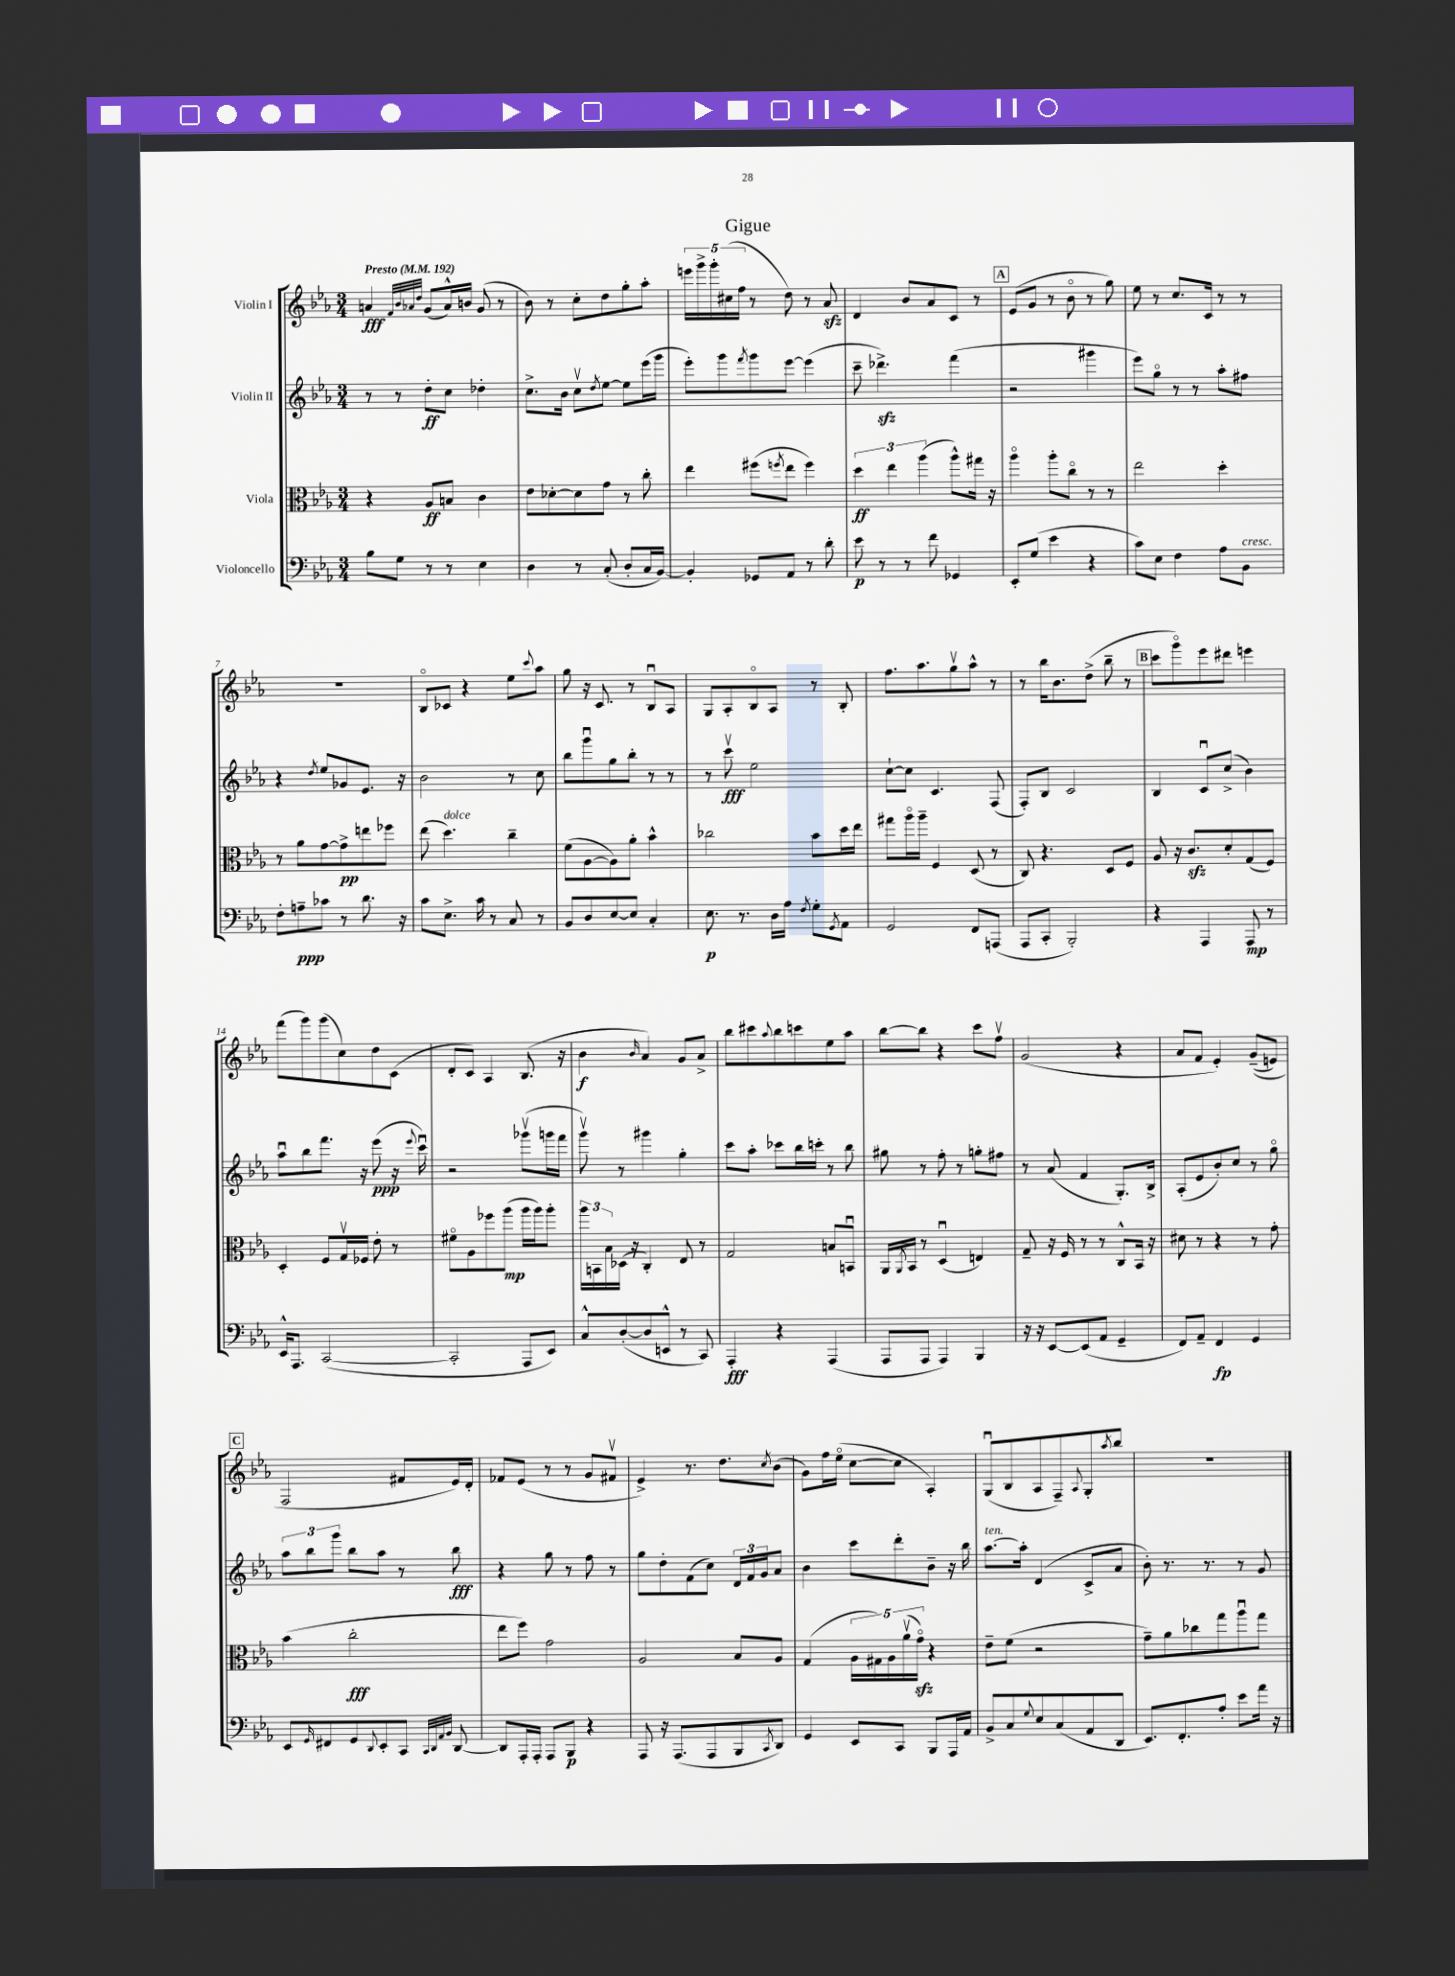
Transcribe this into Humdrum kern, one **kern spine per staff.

**kern	**dynam	**kern	**dynam	**kern	**dynam	**kern	**dynam
*part4	*part4	*part3	*part3	*part2	*part2	*part1	*part1
*staff4	*staff4	*staff3	*staff3	*staff2	*staff2	*staff1	*staff1
*I"Violoncello	*	*I"Viola	*	*I"Violin II	*	*I"Violin I	*
*clefF4	*	*clefC3	*	*clefG2	*	*clefG2	*
*k[b-e-a-]	*	*k[b-e-a-]	*	*k[b-e-a-]	*	*k[b-e-a-]	*
*M3/4	*	*M3/4	*	*M3/4	*	*M3/4	*
*MM192	*	*MM192	*	*MM192	*	*MM192	*
=1	=1	=1	=1	=1	=1	=1	=1
!	!	!	!	!	!	!LO:TX:a:B:t=Presto	!
8B-\L	.	4r	.	8r	.	4an/	fff
8G\J	.	.	.	8r	.	.	.
.	.	.	.	.	.	32qqf/LLL	.
.	.	.	.	.	.	32qqb-/	.
.	.	.	.	.	.	32qqa-X/	.
.	.	.	.	.	.	32qqdd/JJJ	.
8r	.	8A-/L	ff	8dd'\L	ff	(8g/L	.
8r	.	8Bn/J	.	8cc\J	.	16a-^^/L)	.
.	.	.	.	.	.	16bn/JJ	.
4E-\	.	4c\	.	4dd-X'\	.	(8g/	.
.	.	.	.	.	.	8r	.
=2	=2	=2	=2	=2	=2	=2	=2
4D\	.	8e-\L	.	8.cc^\L	.	8b-\)	.
.	.	[8d-X'\	.	.	.	8r	.
.	.	.	.	16b-\Jk	.	.	.
8r	.	8d-\]	.	8ccv\L	.	8cc'\L	.
.	.	.	.	8qdd/	.	.	.
(8C'/	.	8g\J	.	[8ee-\J	.	8dd\	.
8D'/L	.	8r	.	8ee-\L]	.	8gg'\	.
16C/L	.	8cc'\	.	(16eee-\L	.	8aa-'\J	.
[16BB-/JJ)	.	.	.	16ggg\JJ	.	.	.
=3	=3	=3	=3	=3	=3	=3	=3
4BB-'/]	.	4ee-\	.	8eee-'\L)	.	20eeen\LL	.
.	.	.	.	.	.	20ggg^\	.
.	.	.	.	.	.	20ggg'\	.
.	.	.	.	8ggg\	.	.	.
.	.	.	.	.	.	(20cc#X\	.
.	.	.	.	.	.	20ff\JJ	.
.	.	.	.	8qfff/	.	.	.
8GG-X/L	.	(8ff#X\L	.	8ggg\	.	8r	.
.	.	8qffn/	.	.	.	.	.
8AA-/J	.	8ee-\J	.	[8eee-\J	.	8dd\)	.
8r	.	4ff\)	.	(4eee-\]	.	8r	.
8d'\	.	.	.	.	.	8a-zz/	.
=4	=4	=4	=4	=4	=4	=4	=4
8e-\	p	6dd\	ff	8ccc~\	.	4d/	.
8r	.	.	.	4.ddd-Xzz^\)	.	.	.
.	.	6ee-\	.	.	.	.	.
8r	.	.	.	.	.	8b-/L	.
.	.	(6aa-\	.	.	.	.	.
8f\	.	.	.	.	.	8a-/	.
4GG-X/	.	8aa-^^\L)	.	(4fff\	.	8c/J	.
.	.	16gg#X\Jk	.	.	.	8r	.
.	.	16r	.	.	.	.	.
!!LO:REH:place=s1:t=A
=5	=5	=5	=5	=5	=5	=5	=5
8EE-'/L	.	4aa-\	.	2r	.	(8e-/L	.
(8G/J	.	.	.	.	.	8g/J	.
4e-\	.	8aa-'\L	.	.	.	8r	.
.	.	8cc\J	.	.	.	8b-\	.
4r	.	8r	.	4ggg#X\	.	8r	.
.	.	8r	.	.	.	8gg\)	.
=6	=6	=6	=6	=6	=6	=6	=6
8c\L)	.	2ee-\	.	8eee-\L)	.	8ee-\	.
8E-\J	.	.	.	8gg\J	.	8r	.
4F\	.	.	.	8r	.	8.cc/L	.
.	.	.	.	8r	.	.	.
.	.	.	.	.	.	16c/Jk	.
8A-\L	.	4dd'\	.	8aa-'\L	.	8r	.
!LO:TX:a:i:t=cresc.	!	!	!	!	!	!	!
8BB-\J	.	.	.	8ff#X\J	.	8r	.
!!LO:LB:g=z
=7	=7	=7	=7	=7	=7	=7	=7
8F'\L	.	8r	.	4r	.	2.r	.
8An~\	ppp	8a-\L	.	.	.	.	.
.	.	.	.	8qdd/	.	.	.
8c-X\J	.	[8g\	.	8ee-/L	.	.	.
8r	.	8g^\]	pp	8g-X/	.	.	.
8.d\	.	8een\	.	8.e-/J	.	.	.
.	.	8ff-X\J	.	.	.	.	.
16r	.	.	.	16r	.	.	.
=8	=8	=8	=8	=8	=8	=8	=8
8c\L	.	(8ee-\	.	2b-\	.	8B-/L	.
!	!	!LO:TX:a:i:t=dolce	!	!	!	!	!
8.E-^\J	.	4.dd\)	.	.	.	8c-X/J	.
.	.	.	.	.	.	4r	.
16c\	.	.	.	.	.	.	.
8r	.	.	.	.	.	.	.
8C/	.	4cc~\	.	8r	.	8ee-\L	.
.	.	.	.	.	.	8qqccc/	.
8r	.	.	.	8cc\	.	8aa-\J	.
=9	=9	=9	=9	=9	=9	=9	=9
8BB-/L	.	(8f\L	.	8bb-\L	.	8gg\	.
8D/	.	[8A-\	.	8gggu\	.	16r	.
.	.	.	.	.	.	8.c/	.
[8E-/	.	8A-\])	.	8gg\	.	.	.
8E-/J]	.	8a-'\J	.	8bb-'\J	.	8r	.
4C'/	.	4b-^^\	.	8r	.	8B-u/L	.
.	.	.	.	8r	.	8A-/J	.
=10	=10	=10	=10	=10	=10	=10	=10
8.E-\	p	2cc-X\	.	8r	.	8G/L	.
.	.	.	.	8cccv\	fff	8A-'/	.
8.r	.	.	.	.	.	.	.
.	.	.	.	2ee-\	.	8B-/	.
16D\LL	.	.	.	.	.	8A-/J	.
16A-\JJ	.	.	.	.	.	.	.
8qF/	.	.	.	.	.	.	.
8G'\L	.	8b-\L	.	.	.	8r	.
8qGG/	.	.	.	.	.	.	.
8AA-\J	.	16dd\L	.	.	.	8B-'/	.
.	.	16ee-\JJ	.	.	.	.	.
=11	=11	=11	=11	=11	=11	=11	=11
2GG/	.	8gg#X\L	.	[8cc`\L	.	8.ff\L	.
.	.	16aa-\L	.	8cc\J]	.	.	.
.	.	16aa-~\JJ	.	.	.	8.aa-\	.
.	.	4F/	.	4.c/	.	.	.
.	.	.	.	.	.	8ggv\	.
8FF/L	.	(8D/	.	.	.	8aa-^^\J	.
(8AAAn/J	.	8r	.	(8F/	.	8r	.
=12	=12	=12	=12	=12	=12	=12	=12
8AAA-/L	.	8C/)	.	8F'/L)	.	8r	.
8CC'/J	.	4.r	.	8B-/J	.	16bb-\KL	.
.	.	.	.	.	.	8.b-\	.
2BBB-'/)	.	.	.	2c/	.	.	.
.	.	.	.	.	.	(8dd^\J	.
.	.	8D/L	.	.	.	8bb-~\	.
.	.	8F/J	.	.	.	8r	.
!!LO:REH:place=s1:t=B
=13	=13	=13	=13	=13	=13	=13	=13
4r	.	8A-/	.	4B-/	.	8ccc\L	.
.	.	16r	.	.	.	8ggg\)	.
.	.	8.czz/L	.	.	.	.	.
4AAA-/	.	.	.	8cu/L	.	8eee-\	.
.	.	8d'/	.	(8cc^/J	.	8ddd#X\J	.
8AAA-/	mp	(8G/	.	4b-\)	.	4eeen\	.
8r	.	8F/J)	.	.	.	.	.
!!LO:LB:g=z
=14	=14	=14	=14	=14	=14	=14	=14
16EE-^^/KL	.	4D'/	.	8aa-u\L	.	(8fff\L	.
8.AAA-/J	.	.	.	.	.	.	.
.	.	.	.	8bb-\	.	8ggg\)	.
([2CC/	.	8F/L	.	8.fff\J	.	(8ggg\	.
.	.	16Gv/L	.	.	.	8cc\)	.
.	.	16F-X/JJ	.	16r	.	.	.
.	.	8e-'\	.	(8eee-\	ppp	8dd\	.
.	.	8r	.	16r	.	(8c\J	.
.	.	.	.	8qqeee-/	.	.	.
.	.	.	.	16cccu\)	.	.	.
=15	=15	=15	=15	=15	=15	=15	=15
2CC'/]	.	8f#X\L	.	2r	.	8d'/L	.
.	.	8A-\	.	.	.	8c/J)	.
.	.	8ff-X\	.	.	.	4A-/	.
.	.	(8aa-\J	mp	.	.	.	.
8AAA-/L	.	16aa-\LL	.	(8ggg-Xv\L	.	(8.B-/	.
.	.	16aa-\J)	.	.	.	.	.
8EE-/J)	.	8aa-'\J	.	16gggn\L	.	.	.
.	.	.	.	16fff\JJ	.	16r	.
=16	=16	=16	=16	=16	=16	=16	=16
8C^^/L	.	24aa-\LL	.	8gggv\)	.	4b-\	f
.	.	24BBn\	.	.	.	.	.
.	.	24B-\	.	.	.	.	.
([8D'/	.	(16D-X\JJ	.	8r	.	.	.
.	.	16r	.	.	.	.	.
.	.	.	.	.	.	16qqb-/	.
8D/]	.	4C'/)	.	4ggg#X\	.	4a-/)	.
8EEn^^/J	.	.	.	.	.	.	.
8r	.	8E-/	.	4gg'\	.	8g/L	.
8CC/)	.	8r	.	.	.	8a-^/J	.
=17	=17	=17	=17	=17	=17	=17	=17
4AAA-'/	fff	2G/	.	8ccc\L	.	8bb-\L	.
.	.	.	.	8aa-'\J	.	8ccc#X\	.
.	.	.	.	.	.	8qqaa-/	.
4r	.	.	.	8ccc-X\L	.	8bb-\	.
.	.	.	.	16bb-\L	.	8cccn\	.
.	.	.	.	16cccn'\JJ	.	.	.
(4AAA-/	.	8Bn/L	.	8r	.	8ee-\	.
.	.	8BBnu/J	.	8bb-\	.	8aa-\J	.
=18	=18	=18	=18	=18	=18	=18	=18
8AAA-/L	.	16AA-/LL	.	8gg#X\	.	[8bb-\L	.
.	.	8qAA-/	.	.	.	.	.
.	.	16BB-/JJ	.	.	.	.	.
8AAA-/J	.	8r	.	8r	.	8bb-\J]	.
4AAA-/)	.	(4Du/	.	8ff'\	.	4r	.
.	.	.	.	8r	.	.	.
4BBB-/	.	4En/)	.	8ggn'\L	.	8ccc\L	.
.	.	.	.	8ff#X\J	.	8ffv\J	.
=19	=19	=19	=19	=19	=19	=19	=19
16r	.	8G~/	.	8r	.	(2g/	.
16r	.	.	.	.	.	.	.
[8EE-/L	.	16r	.	(8a-/	.	.	.
.	.	16F/	.	.	.	.	.
(8EE-/]	.	8r	.	4f/	.	.	.
8AA-/J	.	8r	.	.	.	.	.
4GG~/	.	8C^^/L	.	8.G'/L)	.	4r	.
.	.	16BB-/Jk	.	.	.	.	.
.	.	16r	.	16B-^/Jk	.	.	.
=20	=20	=20	=20	=20	=20	=20	=20
8FF/L)	.	8d#X\	.	(8A-'/L	.	8a-/L	.
8AA-~/J	.	8r	.	8e-/	.	8f/J	.
4FF/	fp	4r	.	8b-'/)	.	4e-'/)	.
.	.	.	.	8cc/J	.	.	.
4GG/	.	8r	.	8r	.	((8g~/L	.
.	.	8g'\	.	8gg\	.	8en/J)	.
!!LO:LB:g=z
!!LO:REH:place=s1:t=C
=21	=21	=21	=21	=21	=21	=21	=21
8EE-/L	.	(4b-\	.	12aa-\L	.	2F/	.
.	.	.	.	12bb-\	.	.	.
16qqGG/	.	.	.	.	.	.	.
8FF#X/	.	.	.	.	.	.	.
.	.	.	.	12ggg\J	.	.	.
8GG/	.	2cc'\	fff	8bb-\L	.	.	.
8qqDD/	.	.	.	.	.	.	.
8EE-'/	.	.	.	8aa-\J	.	.	.
8CC/J	.	.	.	8r	.	8f#X/L	.
32qqCC/LLL	.	.	.	.	.	.	.
32qqDD/	.	.	.	.	.	.	.
32qqAA-/	.	.	.	.	.	.	.
32qqBB-/JJJ	.	.	.	.	.	.	.
[8DD/	.	.	.	8bb-\	fff	16e-/L)	.
.	.	.	.	.	.	16d'/JJ	.
=22	=22	=22	=22	=22	=22	=22	=22
8DD/L]	.	8ee-\L	.	4r	.	8f-X/L	.
16AAA-'/L	.	8ff\J)	.	.	.	(8e-/J	.
16AAA-'/JJ	.	.	.	.	.	.	.
8AAA-/L	.	2g\	.	8gg\	.	8r	.
8BBB-/J	p	.	.	8r	.	8r	.
4r	.	.	.	8ff\	.	8g/L	.
.	.	.	.	8r	.	8f#Xv/J	.
=23	=23	=23	=23	=23	=23	=23	=23
8AAA-/	.	2A-/	.	8gg\L	.	4e-^/)	.
16r	.	.	.	8dd'\	.	.	.
(8.AAA-/L	.	.	.	.	.	.	.
.	.	.	.	(8f\	.	8.r	.
8AAA-/	.	.	.	8cc\J)	.	.	.
.	.	.	.	.	.	8.dd\L	.
8BBB-/	.	8B-/L	.	24d/LL	.	.	.
.	.	.	.	24f/	.	.	.
.	.	.	.	24g/J	.	.	.
8qCC/	.	.	.	.	.	8qcc/	.
8DD/J)	.	8A-/J	.	8a-/J	.	(8b-\J	.
=24	=24	=24	=24	=24	=24	=24	=24
4GG/	.	(4G/	.	4b-\	.	8g\L)	.
.	.	.	.	.	.	16ff\L	.
.	.	.	.	.	.	(16ee-\JJ	.
8EE-/L	.	20A-\LL	.	8ccc\L	.	[8cc\L	.
.	.	20G#X\)	.	.	.	.	.
.	.	20A-\	.	.	.	.	.
8CC/J	.	.	.	8ddd'\	.	8cc\J]	.
.	.	(20a-v\	.	.	.	.	.
.	.	20gzz\JJ)	.	.	.	.	.
8BBB-/L	.	4r	.	8b-~\J	.	4A-'/)	.
16AAA-/L	.	.	.	16r	.	.	.
16AA-/JJ	.	.	.	16bb-\	.	.	.
=25	=25	=25	=25	=25	=25	=25	=25
!	!	!	!	!LO:TX:a:i:t=ten.	!	!	!
8BB-^/L	.	8e-~\L	.	[8.aa-\L	.	(8Gu/L	.
8C/	.	(8f\J	.	.	.	8B-/	.
.	.	.	.	16aa-'\Jk]	.	.	.
8qqG/	.	.	.	.	.	.	.
8E-/	.	2r	.	(4d/	.	8A-/	.
(8C/	.	.	.	.	.	8F~/)	.
.	.	.	.	.	.	8qqA-/	.
8AA-/	.	.	.	8c^/L	.	8G'/	.
.	.	.	.	.	.	8qaa-/	.
8DD/J	.	.	.	8a-/J	.	8bb-/J	.
=26	=26	=26	=26	=26	=26	=26	=26
8.EE-/L)	.	8g~\L)	.	8b-'\)	.	2.r	.
.	.	8a-\	.	8.r	.	.	.
8.FF'/	.	.	.	.	.	.	.
.	.	8cc-X\	.	.	.	.	.
.	.	.	.	8.r	.	.	.
8A-'/J	.	8gg\	.	.	.	.	.
8e-\L	.	8aa-u\	.	8r	.	.	.
16a-\Jk	.	8gg\J	.	8g/	.	.	.
16r	.	.	.	.	.	.	.
==	==	==	==	==	==	==	==
*-	*-	*-	*-	*-	*-	*-	*-
